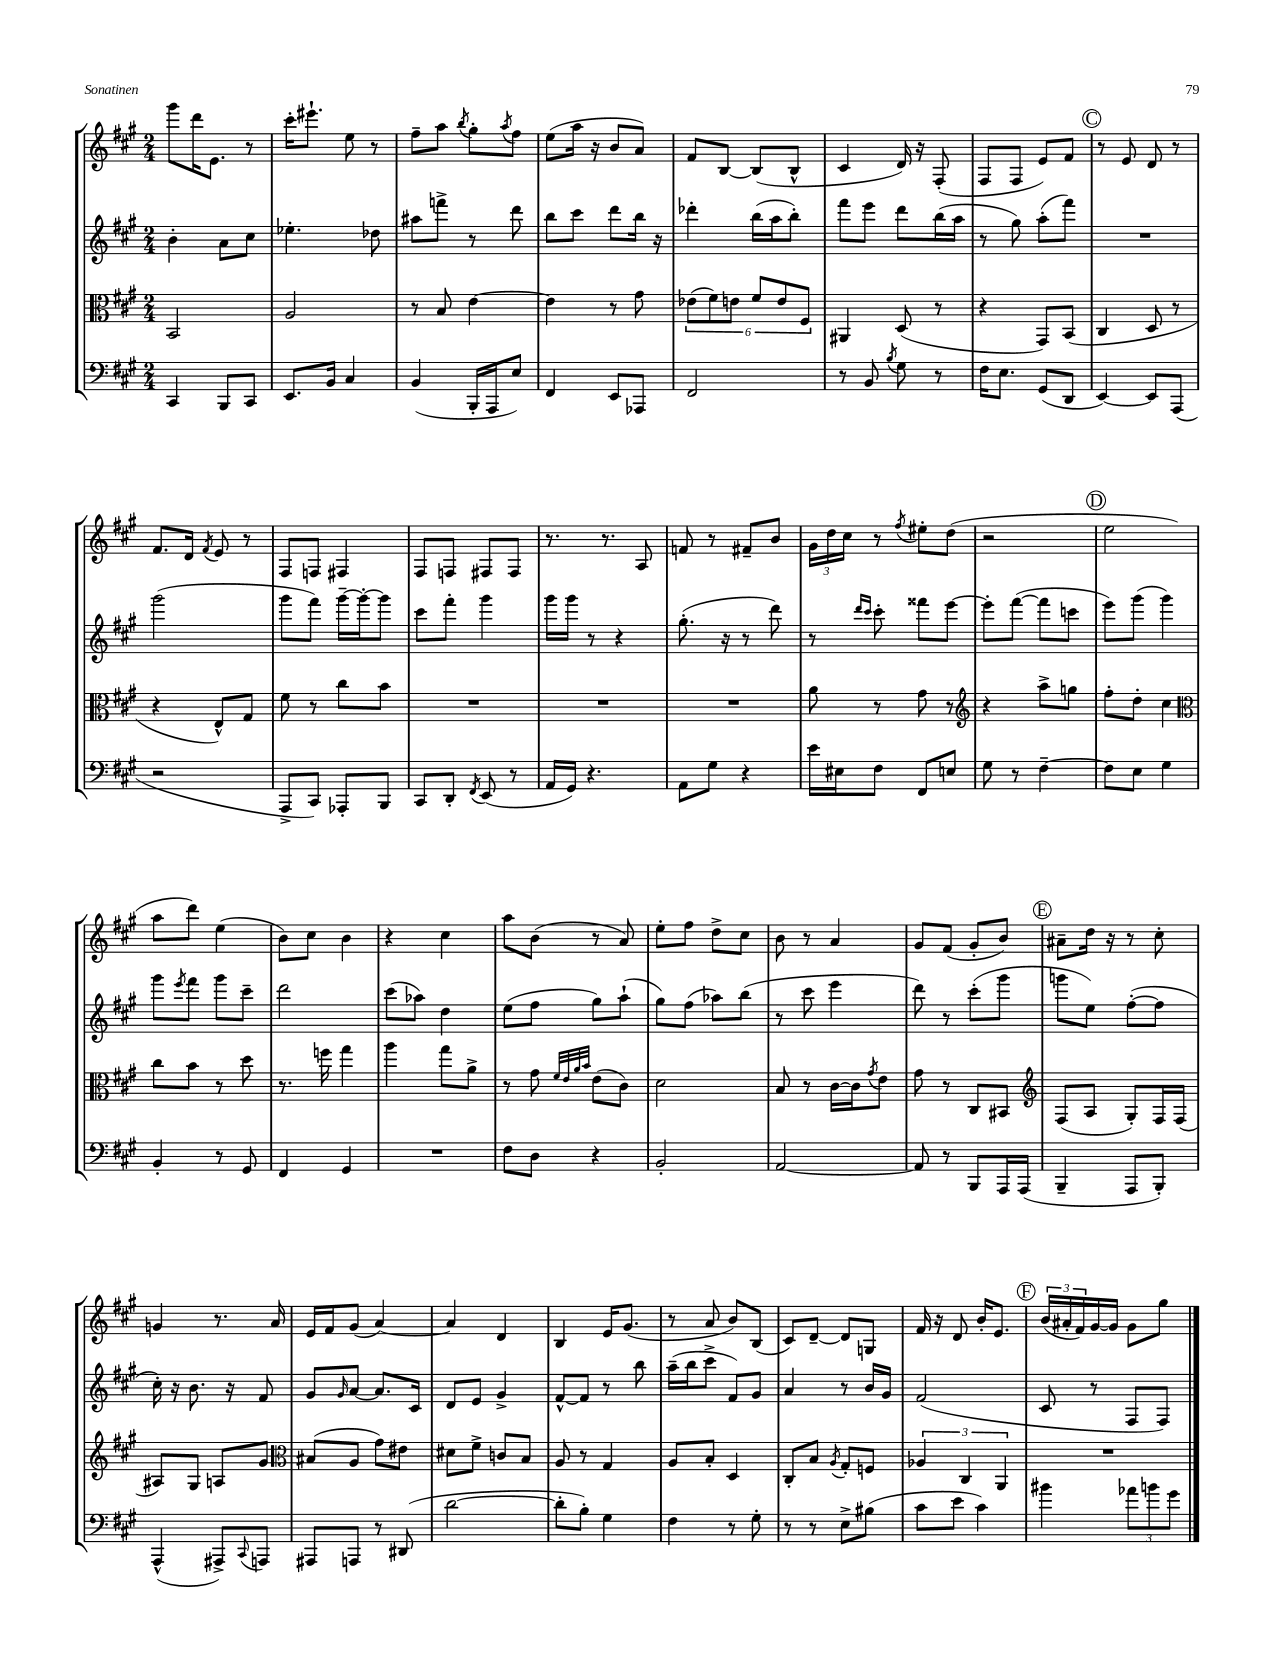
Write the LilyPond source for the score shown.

<<
\new StaffGroup <<
\new Staff = "s0" {
    \clef treble \key a \major \numericTimeSignature \time 2/4
    gis'''8 d'''16 e'8. r8 |
    cis'''16-. eis'''8.-! e''8 r8 |
    fis''8-- a''8 \acciaccatura { b''8 } gis''8-. \acciaccatura { a''8 } fis''8 |
    e''8( a''16 r16 b'8 a'8) |
    fis'8 b8~ b8( b8-^ |
    cis'4 d'16) r16 fis8-.( |
    fis8 fis8 e'8) fis'8 |
    \mark \markup { \circle "C" } r8 e'8 d'8 r8 |
    fis'8. d'16 \acciaccatura { fis'8 } e'8 r8 |
    fis8 f8 fis4 |
    fis8 f8 fis8 fis8 |
    r8. r8. a8 |
    f'8 r8 fis'8-- b'8 |
    \tuplet 3/2 { gis'16 d''16 cis''16 } r8 \acciaccatura { fis''8 } eis''8-. d''8( |
    r2 |
    \mark \markup { \circle "D" } e''2 |
    a''8 d'''8) e''4( |
    b'8) cis''8 b'4 |
    r4 cis''4 |
    a''8 b'8( r8 a'8) |
    e''8-. fis''8 d''8-> cis''8 |
    b'8 r8 a'4 |
    gis'8 fis'8( gis'8-. b'8) |
    \mark \markup { \circle "E" } ais'8-- d''16 r16 r8 cis''8-. |
    g'4 r8. a'16 |
    e'16 fis'16 gis'8( a'4~) |
    a'4 d'4 |
    b4 e'16 gis'8.( |
    r8 a'8 b'8) b8( |
    cis'8) d'8~-- d'8 g8 |
    fis'16 r16 d'8 b'16-. e'8. |
    \mark \markup { \circle "F" } \tuplet 3/2 { b'16( ais'16-. fis'16) } gis'16~ gis'16 gis'8 gis''8 \bar "|." |
}
\new Staff = "s1" {
    \clef treble \key a \major \numericTimeSignature \time 2/4
    b'4-. a'8 cis''8 |
    ees''4.-. des''8 |
    ais''8 f'''8-> r8 d'''8 |
    b''8 cis'''8 d'''8 b''16 r16 |
    des'''4-. b''16( a''16 b''8-.) |
    fis'''8 e'''8 d'''8 b''16( a''16 |
    r8 gis''8) a''8-.( fis'''8) |
    \mark \markup { \circle "C" } R2 |
    gis'''2( |
    gis'''8 fis'''8) gis'''16~-- gis'''16~-. gis'''8 |
    cis'''8 fis'''8-. gis'''4 |
    gis'''16 gis'''16 r8 r4 |
    gis''8.-.( r16 r8 d'''8) |
    r8 \grace { d'''16 cis'''16 } cis'''8-. fisis'''8 e'''8~ |
    e'''8-. fis'''8~( fis'''8 c'''8 |
    \mark \markup { \circle "D" } e'''8) gis'''8( gis'''4) |
    gis'''8 \acciaccatura { e'''8 } fis'''8 gis'''8 cis'''8-- |
    d'''2 |
    cis'''8( aes''8) d''4 |
    e''8( fis''8 gis''8) a''8-!( |
    gis''8) fis''8( aes''8) b''8( |
    r8 cis'''8 e'''4 |
    d'''8) r8 cis'''8-.( gis'''8 |
    \mark \markup { \circle "E" } g'''8 e''8) fis''8~-.( fis''8 |
    cis''16-.) r16 b'8. r16 fis'8 |
    gis'8 \grace { gis'16 } a'8~ a'8. cis'16 |
    d'8 e'8 gis'4-> |
    fis'8~-^ fis'8 r8 b''8 |
    a''16--( b''16 cis'''8-> fis'8) gis'8 |
    a'4 r8 b'16 gis'16 |
    fis'2( |
    \mark \markup { \circle "F" } cis'8 r8 fis8 fis8) \bar "|." |
}
\new Staff = "s2" {
    \clef alto \key a \major \numericTimeSignature \time 2/4
    b,2 |
    a2 |
    r8 b8 e'4~ |
    e'4 r8 gis'8 |
    \tuplet 6/4 { ees'8( fis'8) e'8 fis'8 e'8 fis8 } |
    ais,4 d8( r8 |
    r4 gis,8) b,8( |
    \mark \markup { \circle "C" } cis4 d8 r8 |
    r4 e8-^) gis8 |
    fis'8 r8 cis''8 b'8 |
    R2 |
    R2 |
    R2 |
    a'8 r8 gis'8 r8 |
    \clef treble r4 a''8-> g''8 |
    \mark \markup { \circle "D" } fis''8-. d''8-. cis''4 |
    \clef alto cis''8 b'8 r8 d''8 |
    r8. f''16 gis''4 |
    a''4 gis''8 a'8-> |
    r8 gis'8 \grace { fis'32 e'32 a'32 b'32 } e'8( cis'8) |
    d'2 |
    b8 r8 cis'16~ cis'16 \acciaccatura { gis'8 } e'8 |
    gis'8 r8 cis8 bis,8 |
    \mark \markup { \circle "E" } \clef treble fis8( a8 gis8-.) fis16 fis16( |
    ais8) gis8 a8 gis'8 |
    \clef alto bis8( a8 gis'8) eis'8 |
    dis'8 fis'8-> c'8 b8 |
    a8 r8 gis4 |
    a8 b8-. d4 |
    cis8-. b8 \acciaccatura { a8 } gis8-. f8 |
    \tuplet 3/2 { aes4 cis4 a,4 } |
    \mark \markup { \circle "F" } R2 \bar "|." |
}
\new Staff = "s3" {
    \clef bass \key a \major \numericTimeSignature \time 2/4
    cis,4 b,,8 cis,8 |
    e,8. b,16 cis4 |
    b,4( b,,16-. a,,16 e8) |
    fis,4 e,8 aes,,8 |
    fis,2 |
    r8 b,8 \acciaccatura { b8 } gis8 r8 |
    fis16 e8. gis,8( d,8 |
    \mark \markup { \circle "C" } e,4~) e,8 a,,8( |
    r2 |
    a,,8-> cis,8) aes,,8-. b,,8 |
    cis,8 d,8-. \acciaccatura { fis,8 } e,8( r8 |
    a,16 gis,16) r4. |
    a,8 gis8 r4 |
    e'16 eis16 fis8 fis,8 e8 |
    gis8 r8 fis4~-- |
    \mark \markup { \circle "D" } fis8 e8 gis4 |
    b,4-. r8 gis,8 |
    fis,4 gis,4 |
    R2 |
    fis8 d8 r4 |
    b,2-. |
    a,2~ |
    a,8 r8 b,,8 a,,16 a,,16( |
    \mark \markup { \circle "E" } b,,4-- a,,8 b,,8-.) |
    a,,4-^( ais,,8->) \appoggiatura { cis,8 } a,,8 |
    ais,,8 a,,8 r8 dis,8( |
    d'2~ |
    d'8-. b8-.) gis4 |
    fis4 r8 gis8-. |
    r8 r8 e8-> bis8( |
    cis'8 e'8 cis'4) |
    \mark \markup { \circle "F" } bis'4 \tuplet 3/2 { aes'8 b'8 gis'8 } \bar "|." |
}
>>
>>
\layout { \context { \Score \remove "Bar_number_engraver" } }
